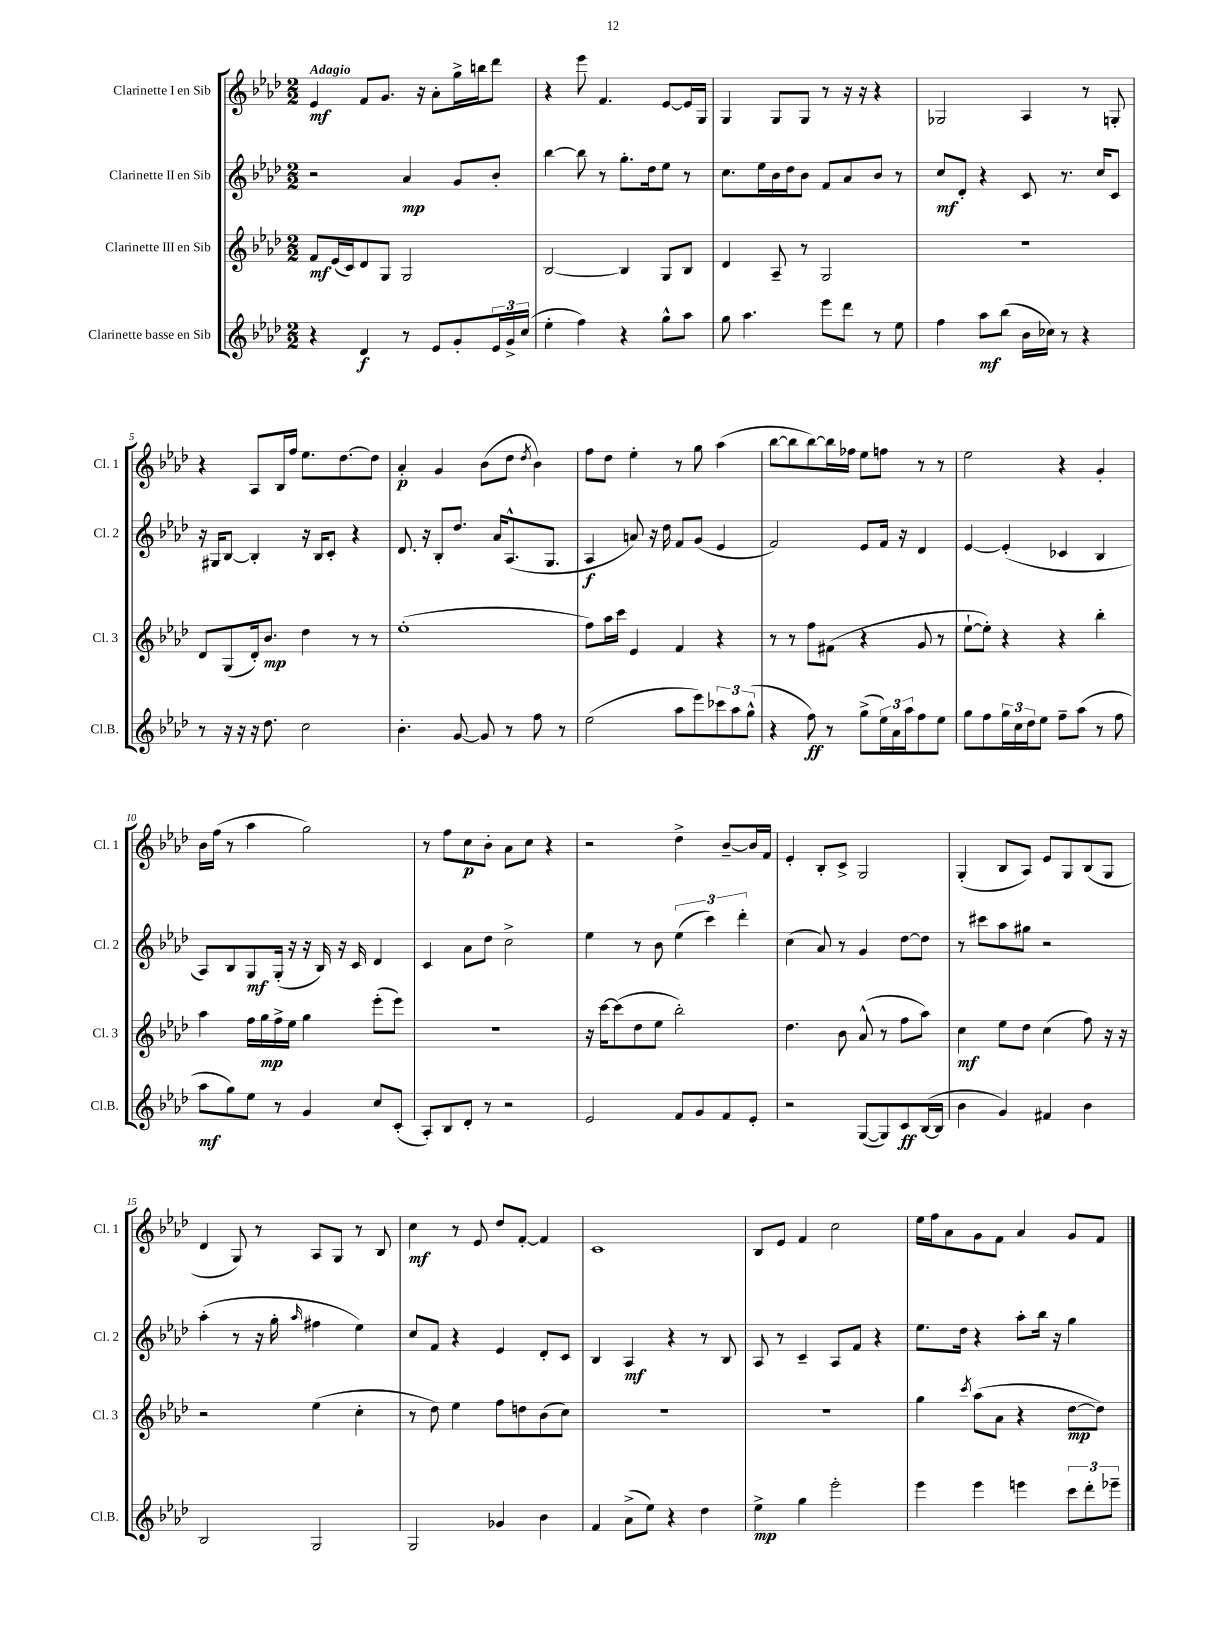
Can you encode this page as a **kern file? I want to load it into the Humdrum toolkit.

**kern	**kern	**kern	**kern
*staff4	*staff3	*staff2	*staff1
*clefG2	*clefG2	*clefG2	*clefG2
*k[b-e-a-d-]	*k[b-e-a-d-]	*k[b-e-a-d-]	*k[b-e-a-d-]
*M2/2	*M2/2	*M2/2	*M2/2
4r	8f	2r	4e-
.	(16e-	.	.
.	16c)	.	.
4d-	8d-	.	8f
.	8G	.	8.g
8r	2G	4a-	.
.	.	.	16r
8e-	.	.	8a-'
8g'	.	8g	16gg^
.	.	.	16bb
24e-	.	8b-'	8ddd-
24g^	.	.	.
(24cc	.	.	.
=	=	=	=
4ee-'	[2B-	[4bb-	4r
4ff)	.	8bb-]	8eee-
.	.	8r	4.f
4r	4B-]	8.gg'	.
.	.	16dd-	.
8gg^^	8G	8ee-	[8e-
8aa-	8B-	8r	16e-]
.	.	.	16G
=	=	=	=
8gg	4d-	8.cc	4G
4.aa-	.	.	.
.	.	16ee-	.
.	8A-~	16b-	8G
.	.	16dd-	.
.	8r	8b-	8G
8eee-	2G	8f	8r
8ddd-	.	8a-	16r
.	.	.	16r
8r	.	8b-	4r
8ee-	.	8r	.
=	=	=	=
4ff	1r	8cc	2G-
.	.	8d-'	.
8aa-	.	4r	.
(8bb-	.	.	.
16b-	.	8c	4A-
16cc-)	.	.	.
8r	.	8.r	.
4r	.	.	8r
.	.	16cc	.
.	.	8c	8G'
=	=	=	=
8r	8d-	16r	4r
.	.	16G#	.
16r	(8G	[8B-	.
16r	.	.	.
16r	16d-')	4B-']	8A-
8.dd-	8.b-	.	.
.	.	.	16B-
.	.	.	16ff
2cc	4dd-	16r	8.ee-
.	.	16B-	.
.	.	8c'	.
.	.	.	[8.dd-
.	8r	4r	.
.	8r	.	8dd-]
=	=	=	=
4.b-'	(1ee-'	8.d-	4a-'
.	.	16r	.
.	.	8B-'	4g
[8g	.	8.dd-	.
8g]	.	.	(8b-
.	.	16a-	.
8r	.	(8.A-^^	8dd-
.	.	.	8qdd-
8ff	.	.	4b-)
.	.	8.G	.
8r	.	.	.
=	=	=	=
(2ee-	8ff)	4A-	8ff
.	16aa-	.	8dd-
.	16ccc	.	.
.	4e-	8a)	4ee-'
.	.	16r	.
.	.	16dd-	.
8aa-	4f	8f	8r
8eee-)	.	(8g	8gg
12ccc-	4r	4e-	(4aa-
12aa-	.	.	.
(12gg^^	.	.	.
=	=	=	=
4r	8r	2f)	[8bb-
.	8r	.	8bb-]
8ff)	8ff	.	[8bb-)
8r	(8f#	.	16bb-]
.	.	.	16ff-
(8gg^	4r	8e-	8ee-
24ee-)	.	16f	8ff
24a-	.	.	.
.	.	16r	.
24aa-	.	.	.
8ff	8g	4d-	8r
8ee-	8r	.	8r
=	=	=	=
8gg	[8ee-`	[4e-	2ee-
8ff	8ee-'])	.	.
24gg	4r	(4e-']	.
24cc	.	.	.
24dd-	.	.	.
8ee-	.	.	.
8ff~	4r	4c-	4r
(8aa-	.	.	.
8r	4bb-'	4B-	4g'
8ff	.	.	.
=	=	=	=
8aa-	4aa-	8A-)	16b-
.	.	.	(16ff
8gg)	.	8B-	8r
8ee-	16ff	8G	4aa-
.	16gg	.	.
8r	16ff^	(16G'	.
.	16ee-	16r	.
4g	4gg	16r	2gg)
.	.	16B-)	.
.	.	16r	.
.	.	16c	.
8cc	(8eee-'	4d-	.
(8c'	8eee-)	.	.
=	=	=	=
8A-')	1r	4c	8r
8B-	.	.	8ff
8d-'	.	8a-	8cc
8r	.	8dd-	8b-'
2r	.	2cc^	8a-
.	.	.	8cc
.	.	.	4r
=	=	=	=
2e-	16r	4ee-	2r
.	[16ccc	.	.
.	(8ccc]	.	.
.	8dd-	8r	.
.	8ee-	8b-	.
8f	2bb-')	(6ee-	4dd-^
8g	.	.	.
.	.	6ccc)	.
8f	.	.	[8b-~
.	.	6ddd-'	.
8e-'	.	.	16b-]
.	.	.	16f
=	=	=	=
2r	4.dd-	(4cc	4e-'
.	.	8a-)	8B-'
.	8b-	8r	8c^
([8G	(8a-^^	4g	2G
8G])	8r	.	.
8c	8ff	[8dd-	.
([16B-	8aa-)	8dd-]	.
16B-]	.	.	.
=	=	=	=
4b-	4cc	8r	(4G'
.	.	8ccc#	.
4g)	8ee-	8aa-	8B-
.	8dd-	8gg#	8A-)
4f#	(4cc	2r	8e-
.	.	.	8G
4b-	8ff)	.	(8B-
.	16r	.	8G
.	16r	.	.
=	=	=	=
2B-	2r	(4aa-'	4d-
.	.	8r	8G)
.	.	16r	8r
.	.	16gg'	.
.	.	16qqaa-	.
2G	(4ee-	4ff#	8A-
.	.	.	8G
.	4cc'	4ee-)	8r
.	.	.	8B-
=	=	=	=
2G	8r	8cc	4cc
.	8dd-)	8f	.
.	4ee-	4r	8r
.	.	.	8e-
4g-	8ff	4e-	8dd-
.	8dd	.	[8f'
4b-	(8b-	8d-'	4f]
.	8cc)	8c	.
=	=	=	=
4f	1r	4B-	1c
(8a-^	.	4A-	.
8ee-)	.	.	.
4r	.	4r	.
4dd-	.	8r	.
.	.	8B-	.
=	=	=	=
4ee-^	1r	8A-	8B-
.	.	8r	8e-
4gg	.	4c~	4f
2eee-'	.	8A-	2cc
.	.	8f	.
.	.	4r	.
=	=	=	=
4eee-	4gg	8.ee-	16ee-
.	.	.	16ff
.	.	.	8a-
.	.	16dd-	.
.	8qccc	.	.
4eee-	(8aa-	4r	8g
.	8a-	.	8f
4eee	4r	8aa-'	4a-
.	.	16bb-	.
.	.	16r	.
12ccc	[8dd-	4gg	8g
12ddd-'	.	.	.
.	8dd-])	.	8f
12eee-~	.	.	.
==	==	==	==
*-	*-	*-	*-
